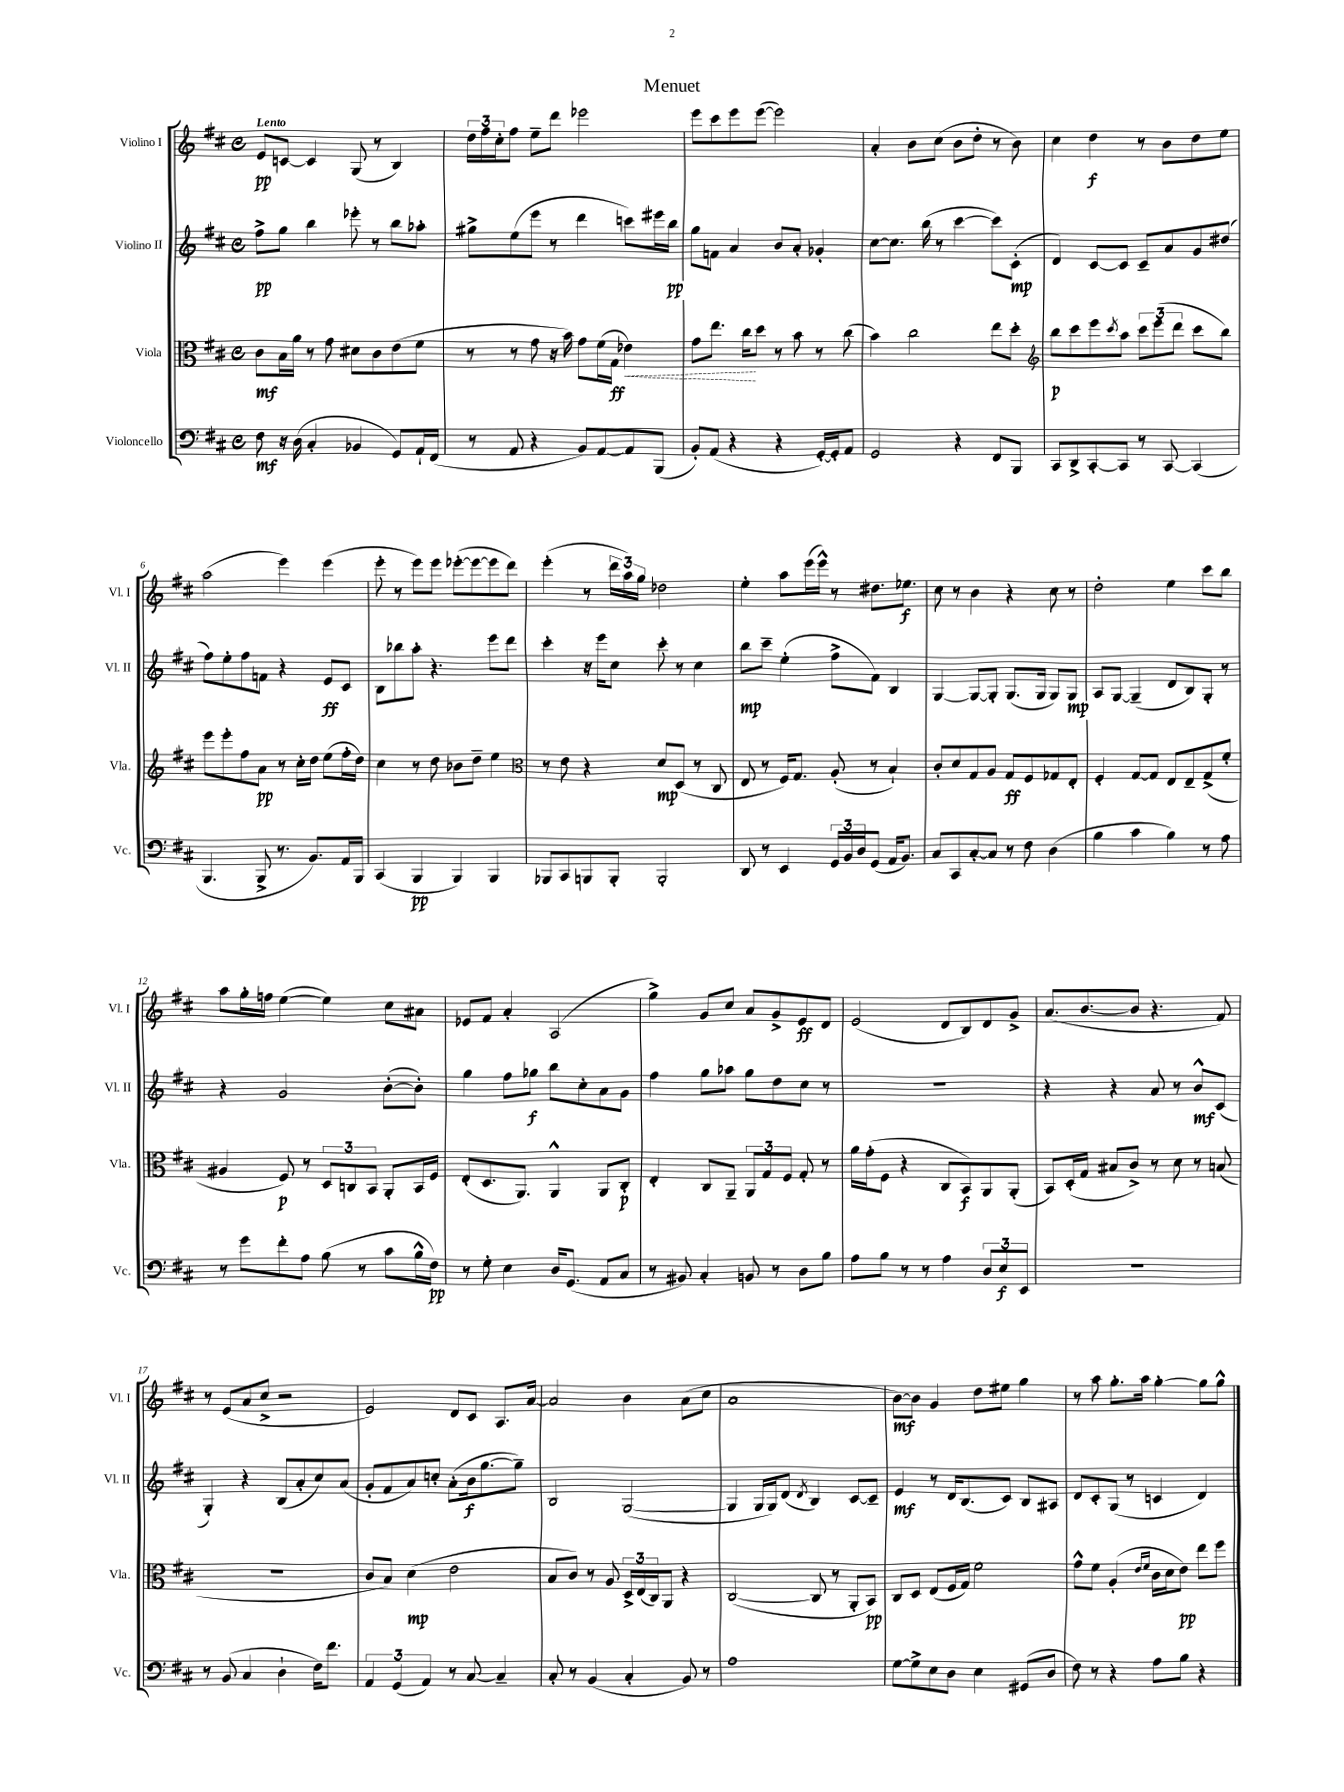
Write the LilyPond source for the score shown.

\header { title = "Menuet" }
<<
\new StaffGroup <<
\new Staff = "s0" \with { instrumentName = "Violino I" shortInstrumentName = "Vl. I" } {
    \clef treble \key d \major \defaultTimeSignature \time 4/4 \tempo "Lento"
    e'8\pp c'8~ c'4 g8( r8 b4) |
    \tuplet 3/2 { d''16 fis''16 cis''16-. } fis''8 e''8-- d'''8 ees'''2 |
    e'''8 cis'''8 e'''8 e'''8~( e'''2) |
    a'4-. b'8 cis''8( b'8 d''8-. r8 b'8) |
    cis''4 d''4\f r8 b'8 d''8 e''8 |
    a''2( e'''4) e'''4( |
    e'''8-. r8 e'''8) e'''8 ees'''8~-.( ees'''8~ ees'''8 d'''8) |
    e'''4-.( r8 \tuplet 3/2 { d'''16 a''16) g''16 } des''2 |
    e''4-. a''8 e'''16( e'''16-^) r8 dis''8. ees''8.\f |
    cis''8 r8 b'4 r4 cis''8 r8 |
    d''2-. e''4 cis'''8 b''8 |
    a''8 g''16-. f''16 e''4~( e''4) cis''8 ais'8 |
    ees'8 fis'8 a'4-. a2( |
    g''4->) g'8 cis''8 a'8 g'8-> e'8\ff d'8 |
    e'2( d'8 b8) d'8 g'8-> |
    a'8.( b'8.~ b'8 r4. fis'8) |
    r8 e'8( a'8 cis''8-> r2 |
    e'2) d'8 cis'8 a8. a'16~ |
    a'2 b'4 a'8( cis''8 |
    a'1 |
    b'8~\mf) b'8 g'4 d''8 eis''8 g''4 |
    r8 a''8 g''8.-. a''16 g''4~-. g''8 g''8-^ \bar "|." |
}
\new Staff = "s1" \with { instrumentName = "Violino II" shortInstrumentName = "Vl. II" } {
    \clef treble \key d \major \defaultTimeSignature \time 4/4
    fis''8->\pp g''8 b''4 ees'''8-. r8 b''8 aes''8-. |
    gis''8-> e''8( e'''8 r8 d'''4 c'''8) eis'''16 b''16\pp |
    g''8 f'8 a'4 b'8 a'8-. ges'4-. |
    cis''8~ cis''8. b''16( r8 cis'''4~ cis'''8) cis'8-.\mp( |
    d'4) cis'8~ cis'8 cis'8-- a'8 g'8 dis''8( |
    fis''8) e''8-. fis''8 f'8 r4 e'8\ff cis'8 |
    b8 bes''8 a''8-. r4. e'''8 d'''8 |
    cis'''4-. r16 e'''16 cis''8 cis'''8-. r8 cis''4 |
    b''8\mp cis'''8-- e''4-.( fis''8-> fis'8) b4 |
    g4~ g8~ g8-. g8.( g16 g8) g8\mp |
    a8 g8~ g4--( d'8 b8) g8-. r8 |
    r4 g'2 b'8~-.( b'8-.) |
    g''4 fis''8 ges''8\f b''8 cis''8-. a'8 g'8 |
    fis''4 g''8 aes''8 g''8 d''8 cis''8 r8 |
    R1 |
    r4 r4 a'8 r8 b'8-^\mf cis'8( |
    g4-.) r4 b8( a'8-. cis''8) a'8( |
    g'8-. fis'8 a'8) c''8-. a'8-.( b'16\f g''8.~ g''8--) |
    b2 g2~( |
    g4 g16 g16) d'8( \acciaccatura { d'8 } b4) cis'8~ cis'8-- |
    e'4\mf r8 d'16 b8.( cis'8) b8 ais8 |
    d'8 cis'8-. g8( r8 c'4 d'4) \bar "|." |
}
\new Staff = "s2" \with { instrumentName = "Viola" shortInstrumentName = "Vla." } {
    \clef alto \key d \major \defaultTimeSignature \time 4/4
    cis'8\mf b16 a'16 r8 g'8 dis'8 cis'8 e'8( fis'8 |
    r8 r8 g'8 r16 b'16) g'8 fis'16( g16\ff \once \override Hairpin.style = #'dashed-line ees'4\<) |
    g'8 e''8. cis''16\! d''8 r8 b'8 r8 cis''8( |
    b'4) cis''2 e''8 d''8-. |
    \clef treble b''8\p cis'''8 e'''8 \acciaccatura { cis'''8 } a''8 \tuplet 3/2 { cis'''8 e'''8( d'''8 } cis'''8 b''8) |
    e'''8 e'''8-. fis''8 a'8\pp r8 cis''16-. d''16 e''8( fis''16-. d''16) |
    cis''4 r8 d''8 bes'8 d''8-- e''4 |
    \clef alto r8 e'8 r4 d'8\mp d8( r8 cis8 |
    e8 r8 fis16) g8. a8-.( r8 b4-!) |
    cis'8-. d'8 g8 a8 g8\ff fis8 ges8 e8-. |
    fis4-. g8~ g8 e8 e8-- g8->( fis'8-. |
    ais4 fis8\p) r8 \tuplet 3/2 { d8 c8 b,8 } a,8-. b,16 fis16 |
    e8-.( d8. a,8.) a,4-^ a,8 cis8-.\p |
    e4-. cis8 a,8-- \tuplet 3/2 { a,8 g8 fis8 } g8-. r8 |
    a'16 g'16-.( fis8 r4 cis8 b,8\f) a,8 a,8-.( |
    b,8) d16-.( g16 bis8 cis'8->) r8 d'8 r8 b8( |
    R1 |
    cis'8 b8) d'4\mp( e'2 |
    b8 cis'8) r8 a8 \tuplet 3/2 { d16-> e16( cis16) } a,8 r4 |
    cis2~( cis8 r8 a,8-. b,8\pp) |
    cis8 d8 e8( fis16 g16) fis'2 |
    g'8-^ fis'8 a4-.( \grace { e'16 fis'16 } cis'16 d'16 e'8\pp) e''8 fis''8 \bar "|." |
}
\new Staff = "s3" \with { instrumentName = "Violoncello" shortInstrumentName = "Vc." } {
    \clef bass \key d \major \defaultTimeSignature \time 4/4
    fis8\mf r16 d16( cis4-. bes,4 g,8) a,16-! fis,16( |
    r8 a,8 r4 b,8) a,8~ a,8 b,,8( |
    b,8-.) a,8( r4 r4 g,16~-.) g,16-. a,8 |
    g,2 r4 fis,8 b,,8 |
    cis,8 d,8-> cis,8~-. cis,8 r8 cis,8~ cis,4( |
    b,,4. b,,8-> r8. b,8.) a,16 b,,16 |
    cis,4( b,,4\pp b,,4) b,,4 |
    bes,,8 cis,8 b,,8 b,,8-. b,,2-. |
    d,8 r8 e,4 \tuplet 3/2 { g,16 b,16 d16 } g,8( a,16 b,8.) |
    cis8 cis,8 cis8~-. cis8 r8 fis8 d4( |
    b4 cis'4 b4) r8 a8 |
    r8 g'8 fis'8-. a8 b8( r8 cis'8 b16-^ fis16\pp) |
    r8 g8-. e4 d16 g,8.( a,8 cis8 |
    r8 bis,8) cis4-. b,8 r8 d8 b8 |
    a8 b8 r8 r8 a4 \tuplet 3/2 { d8 e8\f e,8 } |
    R1 |
    r8 b,8( cis4 d4-! fis16) fis'8. |
    \tuplet 3/2 { a,4 g,4( a,4) } r8 cis8~ cis4-- |
    cis8-. r8 b,4( cis4-. b,8) r8 |
    a1 |
    g8~ g8-> e8 d8 e4 gis,8( d8 |
    fis8) r8 r4 a8 b8 r4 \bar "|." |
}
>>
>>
